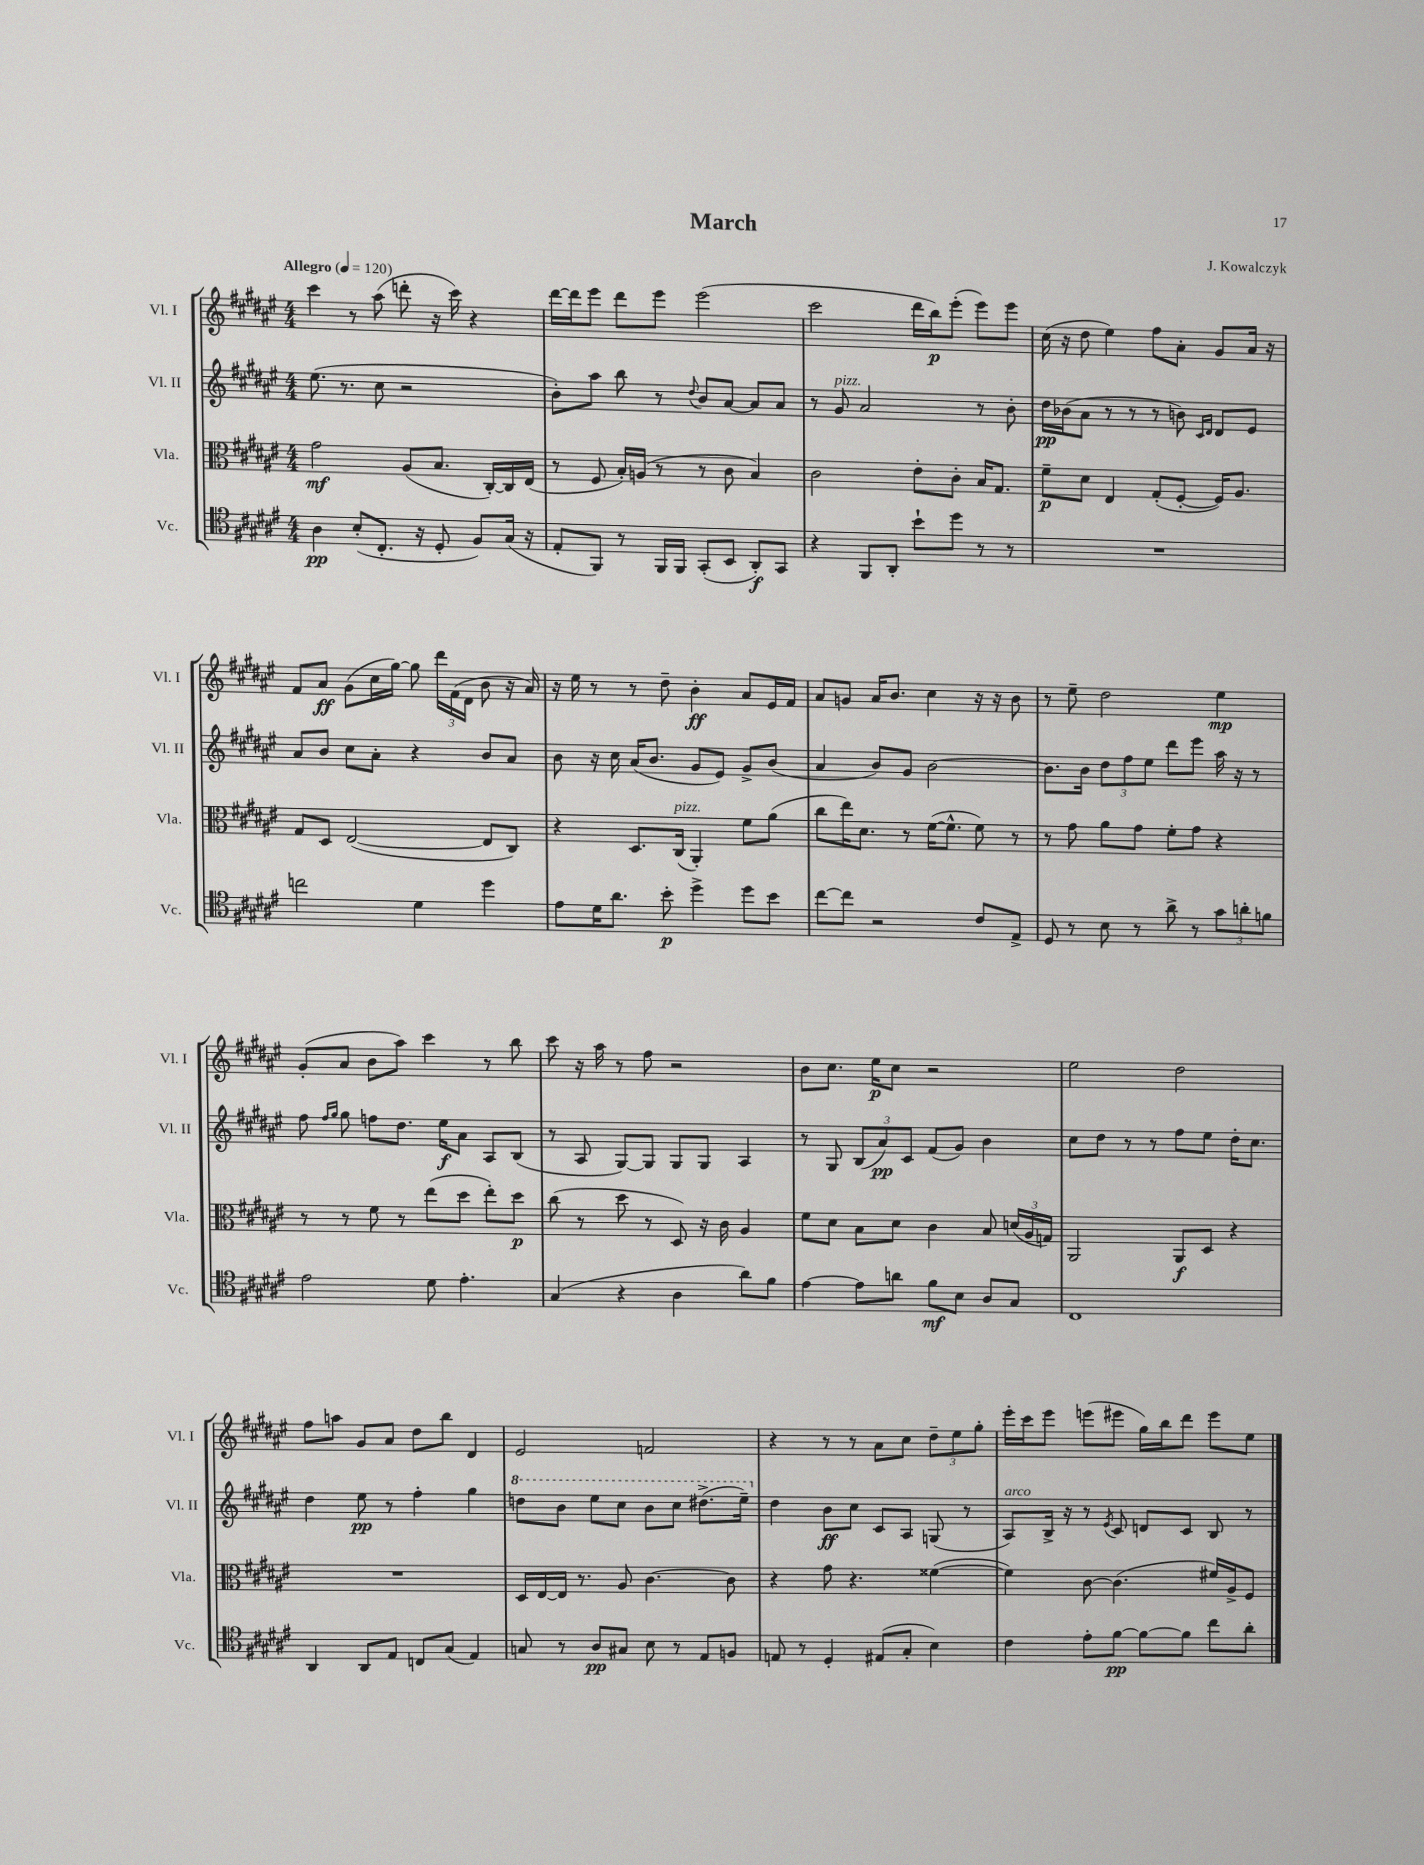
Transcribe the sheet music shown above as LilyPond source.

\header { title = "March" composer = "J. Kowalczyk" }
<<
\new StaffGroup <<
\new Staff = "s0" \with { instrumentName = "Vl. I" shortInstrumentName = "Vl. I" } {
    \clef treble \key fis \major \numericTimeSignature \time 4/4 \tempo "Allegro" 4 = 120
    \autoBeamOff cis'''4 r8 ais''8( d'''8-. r16 cis'''16) r4 |
    dis'''16[~ dis'''16 eis'''8] dis'''8[ eis'''8] eis'''2( |
    cis'''2 dis'''16[ b''16\p) eis'''8]-.( eis'''8[) eis'''8] |
    cis''16( r16 dis''8 eis''4) fis''8[ ais'8]-. gis'8[ ais'16] r16 |
    fis'8[ ais'8]\ff gis'8[( cis''16 gis''16]~) gis''8 \tuplet 3/2 { dis'''16[ fis'16( dis'16] } b'8 r16 ais'16) |
    r16 eis''16 r8 r8 dis''8-- b'4-.\ff ais'8[ eis'16 fis'16] |
    ais'8[ g'8] ais'16[ b'8.] cis''4 r16 r16 b'8 |
    r8 eis''8-- dis''2 eis''4\mp |
    gis'8[-.( ais'8] b'8[ ais''8]) cis'''4 r8 b''8 |
    cis'''8 r16 ais''16 r8 fis''8 r2 |
    b'8[ cis''8.] eis''16[\p cis''8] r2 |
    eis''2 dis''2 |
    fis''8[ a''8] gis'8[ ais'8] dis''8[ b''8] dis'4 |
    eis'2 f'2 |
    r4 r8 r8 ais'8[ cis''8] \tuplet 3/2 { dis''8[-- eis''8 gis''8]-. } |
    eis'''16[-. cis'''16 eis'''8] e'''8[( eis'''8] gis''16[) b''16 dis'''8] eis'''8[ eis''8] \bar "|." |
}
\new Staff = "s1" \with { instrumentName = "Vl. II" shortInstrumentName = "Vl. II" } {
    \clef treble \key fis \major \numericTimeSignature \time 4/4
    \autoBeamOff eis''8.( r8. cis''8 r2 |
    b'8[-.) ais''8] b''8 r8 \appoggiatura { dis''8 } b'8[ ais'8]~ ais'8[ ais'8] |
    r8 gis'8^\markup { \italic "pizz." } ais'2 r8 b'8-. |
    dis''16[\pp bes'16( ais'8] r8 r8 r8 b'8) \grace { cis'16[ dis'16] } dis'8[ eis'8] |
    ais'8[ b'8] cis''8[ ais'8]-. r4 b'8[ ais'8] |
    b'8 r16 cis''16 ais'16[( b'8.] gis'8[ eis'8]) gis'8[-> b'8]( |
    ais'4 b'8[) gis'8] b'2~ |
    b'8.[ b'16] \tuplet 3/2 { dis''8[ fis''8 eis''8] } dis'''8[ eis'''8] ais''16 r16 r8 |
    fis''8 \grace { fis''16[ gis''16] } gis''8 f''8[ dis''8.] eis''16[\f ais'8] ais8[ b8]( |
    r8 ais8 gis8[~) gis8] gis8[ gis8] ais4 |
    r8 gis8 \tuplet 3/2 { b8[( ais'8\pp) cis'8] } fis'8[( gis'8]) b'4 |
    cis''8[ dis''8] r8 r8 fis''8[ eis''8] dis''16[-. cis''8.] |
    dis''4 eis''8\pp r8 fis''4-. gis''4 |
    \ottava #1 d'''8[ b''8] eis'''8[ cis'''8] b''8[ cis'''8] dis'''8.[->( eis'''16]--) \ottava #0 |
    dis''4 b'8[\ff cis''8] cis'8[ ais8] g8( r8 |
    ais8[^\markup { \italic "arco" }) b16]-> r16 r8 \acciaccatura { eis'8 } cis'8 d'8[ cis'8] b8 r8 \bar "|." |
}
\new Staff = "s2" \with { instrumentName = "Vla." shortInstrumentName = "Vla." } {
    \clef alto \key fis \major \numericTimeSignature \time 4/4
    \autoBeamOff gis'2\mf ais8[( b8.] cis16[~-.) cis16 eis16]( |
    r8 fis8 b16[-.) a16]( r8 r8 cis'8 b4) |
    cis'2 eis'8[-. cis'8]-. b16[ gis8.] |
    fis'8[--\p dis'8] eis4 gis8[-.( fis8]~-. fis16[) ais8.] |
    gis8[ dis8] eis2~( eis8[ cis8]) |
    r4 dis8.[ cis16]^\markup { \italic "pizz." }( ais,4-.) fis'8[ ais'8]( |
    cis''8[ eis''16) dis'8.] r8 fis'16[~( fis'8.]-^ fis'8) r8 |
    r8 gis'8 ais'8[ gis'8] fis'8[-. gis'8] r4 |
    r8 r8 fis'8 r8 eis''8[( dis''8] eis''8[-.) dis''8]\p |
    cis''8( r8 dis''8 r8 dis8) r16 cis'16 ais4 |
    fis'8[ dis'8] b8[ dis'8] cis'4 b8 \tuplet 3/2 { d'16[( ais16 g16]) } |
    ais,2 ais,8[\f dis8] r4 |
    R1 |
    dis16[ eis16~ eis16] r8. ais8 cis'4.~ cis'8 |
    r4 gis'8 r4. fisis'4~( |
    fisis'4) cis'8~ cis'4.( fis'16[) ais16-> fis8] \bar "|." |
}
\new Staff = "s3" \with { instrumentName = "Vc." shortInstrumentName = "Vc." } {
    \clef tenor \key fis \major \numericTimeSignature \time 4/4
    \autoBeamOff ais4\pp b8[-.( cis8.]-. r16 dis8-. fis8[) gis16]( r16 |
    eis8[-. fis,8]) r8 fis,16[ fis,16] gis,8[-.( b,8] ais,8[-.\f) gis,8] |
    r4 fis,8[ ais,8]-. b'8[-! dis''8] r8 r8 |
    R1 |
    c''2 dis'4 dis''4 |
    eis'8[ dis'16 ais'8.] b'8-.\p dis''4-> dis''8[ b'8] |
    cis''8[~ cis''8] r2 cis'8[ eis8]-> |
    dis8 r8 b8 r8 ais'8-> r8 \tuplet 3/2 { gis'8[ a'8-. f'8] } |
    eis'2 dis'8 eis'4.-. |
    gis4( r4 ais4 ais'8[) fis'8] |
    eis'4~ eis'8[ a'8] fis'8[\mf b8] ais8[ gis8] |
    cis1 |
    ais,4 ais,8[ eis8] c8[ gis8]( eis4) |
    g8 r8 ais8[\pp gis8] b8 r8 eis8[ f8] |
    e8 r8 dis4-. eis8[( gis8]-. b4) |
    cis'4 eis'8[-. fis'8]~\pp fis'8[~ fis'8] cis''8[ ais'8]-. \bar "|." |
}
>>
>>
\layout { \context { \Score \remove "Bar_number_engraver" } }
